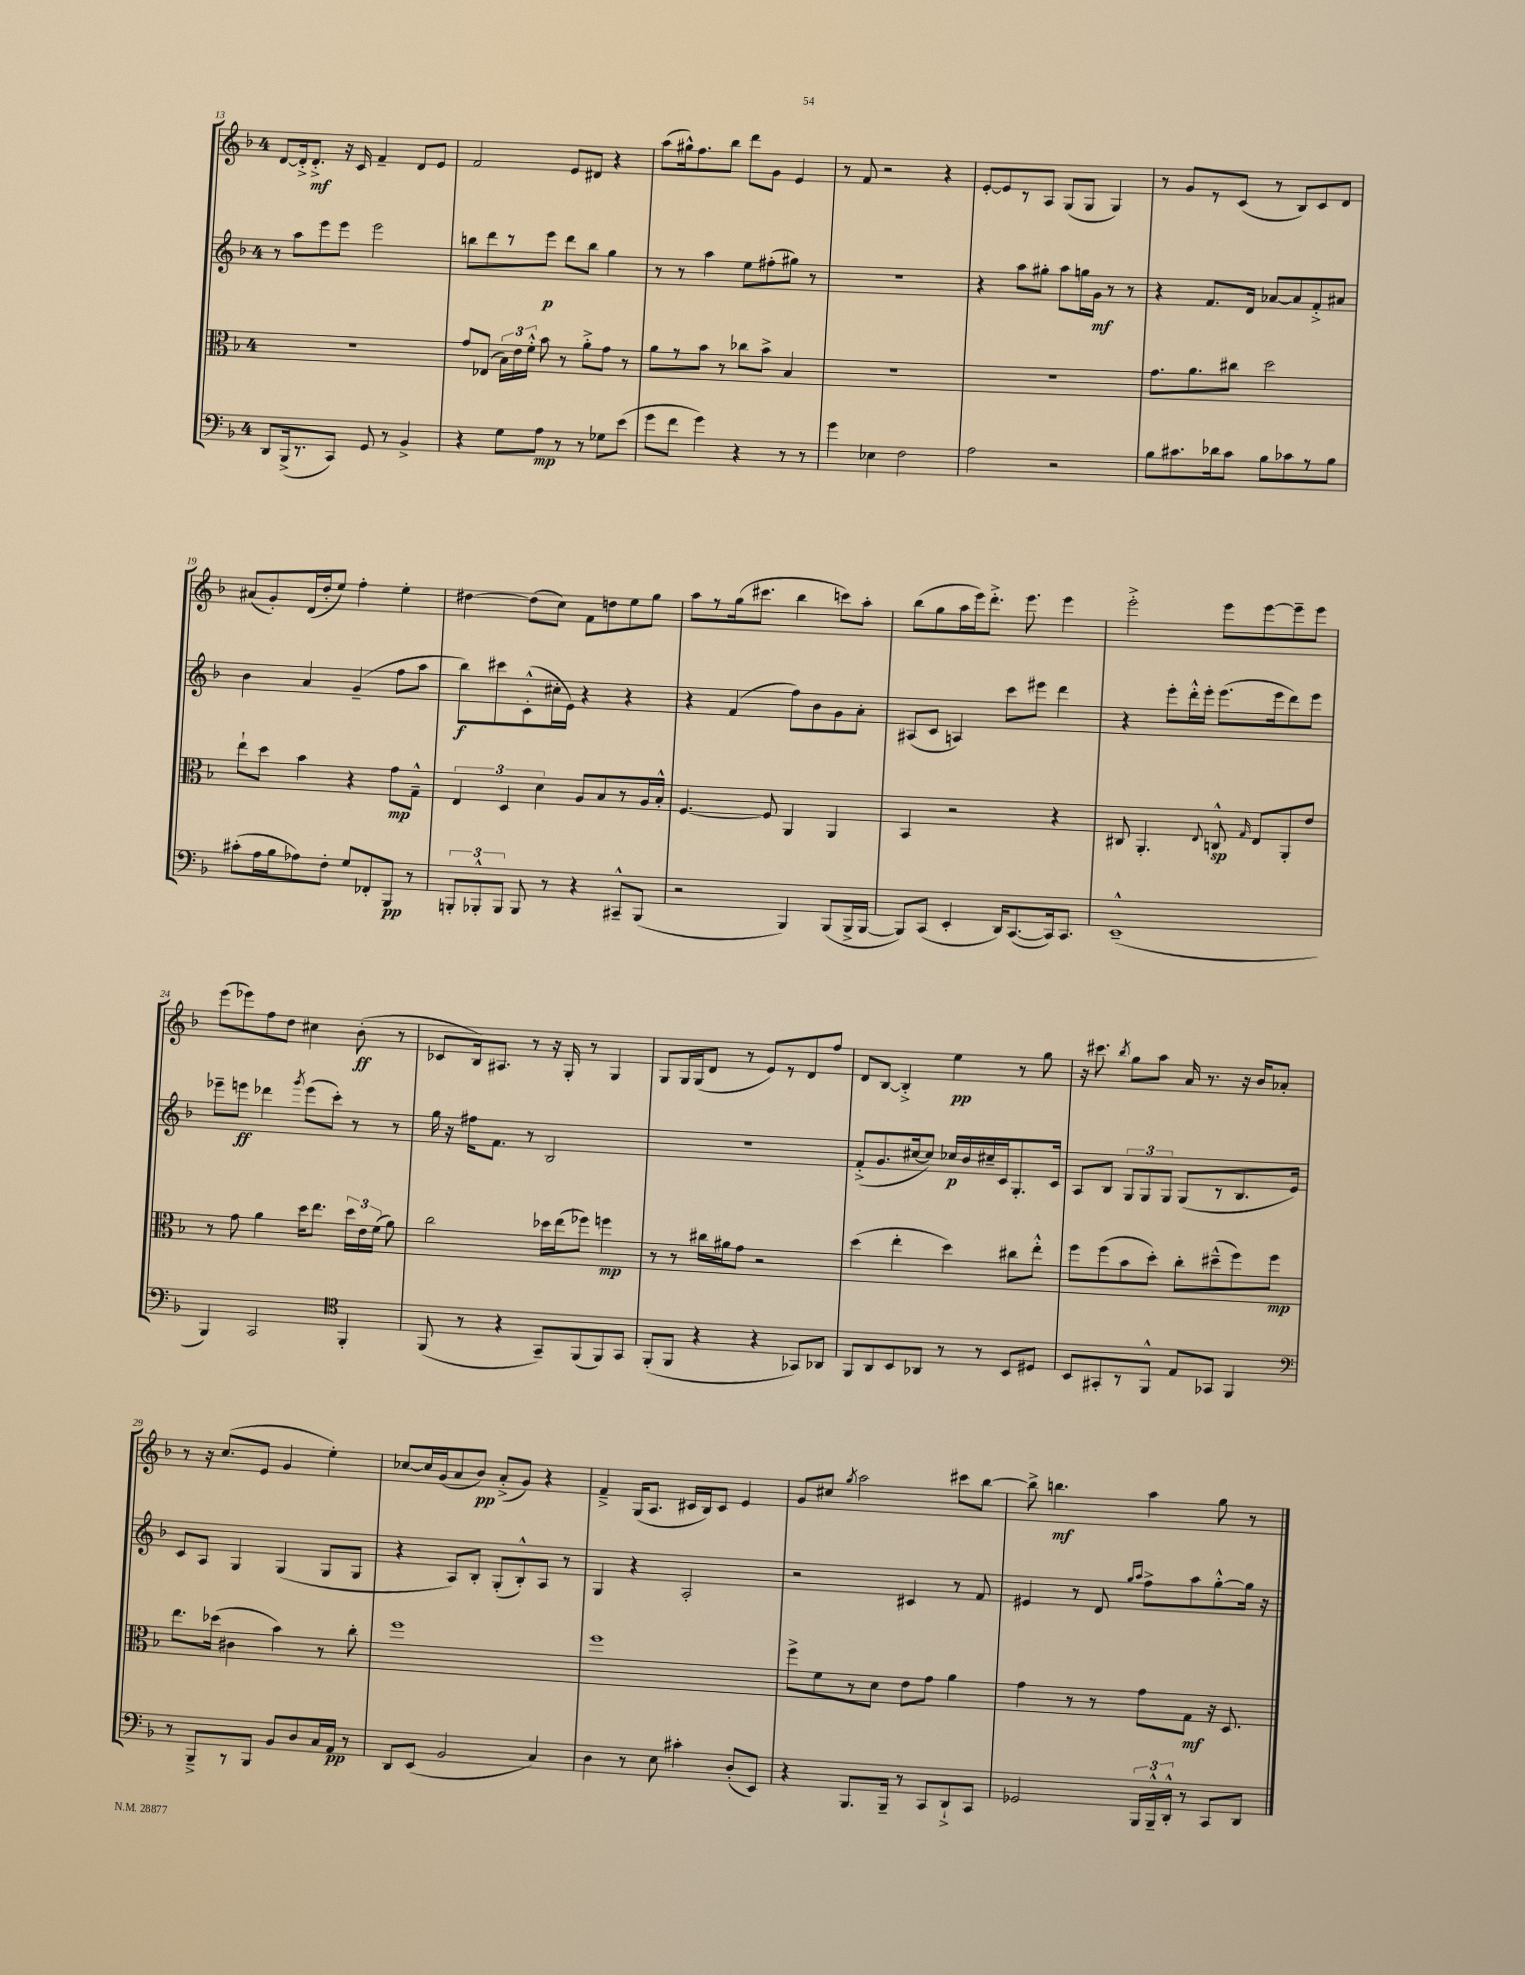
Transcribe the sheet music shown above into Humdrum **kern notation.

**kern	**kern	**kern	**kern
*staff4	*staff3	*staff2	*staff1
*clefF4	*clefC3	*clefG2	*clefG2
*k[b-]	*k[b-]	*k[b-]	*k[b-]
*M4/4	*M4/4	*M4/4	*M4/4
8DD	1r	8r	[8d
(16BBB-^	.	8aa	16d'^]
8.r	.	.	8.d'^
.	.	8eee	.
8CC)	.	8eee	16r
.	.	.	16c
8GG	.	2eee	4f~
8r	.	.	.
4BB-^	.	.	8d
.	.	.	8e
=	=	=	=
4r	8g	8bb	2f
.	(8E-	8ddd	.
8G	24B-)	8r	.
.	24e	.	.
.	24f'^^	.	.
8A	8b-	8eee	.
8r	8r	8ddd	8e
8r	8a'^	8bb	8d#
8G-	8g	4gg	4r
(8e	8r	.	.
=	=	=	=
8g	8a	8r	(8aa
8f	8r	8r	16gg#^^)
.	.	.	8.ff
4g)	8b-	4aa	.
.	8r	.	8bb-
4r	8cc-	8ee	8ddd
.	8b-^	(8ff#'	8g
8r	4B-	8gg#)	4e
8r	.	8r	.
=	=	=	=
4g	1r	1r	8r
.	.	.	8f
4E-	.	.	2r
2F	.	.	.
.	.	.	4r
=	=	=	=
2A	1r	4r	[8e'
.	.	.	8e]
.	.	8aa	8r
.	.	8gg#'	8A
2r	.	8aa	(8G
.	.	16gg	8G
.	.	16g	.
.	.	8r	4G)
.	.	8r	.
=	=	=	=
8B-	8.g	4r	8r
8.c#	.	.	8g
.	8.a	.	.
.	.	8.f	8r
16d-	.	.	.
8c#	8cc#	.	(8c
.	.	16d	.
8B-	2dd	[8a-	8r
8c-	.	8a-]	8B-)
8r	.	8f'^	8c
8B-	.	8a#	8d
=	=	=	=
(8c#'	8ee`	4b-	(8a#
16A	8dd	.	8g')
16B-	.	.	.
8A-)	4b-	4a	(16d
.	.	.	16dd'
8F'	.	.	8ee)
8G	4r	(4g~	4ff'
8FF-'	.	.	.
8BBB-	8g	8ff	4ee'
8r	8G~^^	8aa	.
=	=	=	=
12BBB'	6E	8bb-)	[4dd#
12BBB-'^^	.	.	.
.	.	8ccc#	.
12BBB-	6D	.	.
8BBB-	.	(8c'^^	(8dd#]
.	6d	.	.
8r	.	16cc#'	8cc)
.	.	16e)	.
4r	8A	4r	8f
.	8B-	.	8dd
8CC#~^^	8r	4r	8ee
(8BBB-	16A	.	8gg
.	16B-'^^	.	.
=	=	=	=
2r	[4.F	4r	8aa
.	.	.	8r
.	.	(4f	(16gg
.	.	.	8.ccc#
.	8F]	.	.
4BBB-)	4AA	8ff)	4bb-
.	.	8b-	.
(8BBB-	4AA	8g	8ccc)
16BBB-^	.	8a'	8aa'
[16BBB-	.	.	.
=	=	=	=
8BBB-])	4BB-	(8A#	(8bb-
(8CC	.	8c	8gg
4EE'	2r	4A)	16aa
.	.	.	16eee)
.	.	.	8.ddd'^
16DD)	.	8ccc	.
([8.CC	.	.	8.eee
.	.	8eee#	.
16CC])	4r	4ddd	4eee
8.CC	.	.	.
=	=	=	=
(1EE~^^	8C#	4r	2eee'^
.	4.AA'	.	.
.	.	8eee'	.
.	.	16ddd'^^	.
.	.	16eee'	.
.	8qqE	.	.
.	8C^^	(8.eee	8eee
.	16qqG	.	.
.	8E	.	[8eee
.	.	16eee	.
.	8AA'	8ddd)	8eee~]
.	8e	8eee	8eee
=	=	=	=
4BBB-)	8r	8eee-~	(8eee
.	8g	8eee	8eee-)
2CC	4a	4ddd-	8ff
.	.	.	8dd
.	.	8qggg	.
.	16dd	(8eee	4cc#
.	8.ee	.	.
.	.	8ccc')	.
*clefC4	*	*	*
4FF'	24dd	8r	(8b-'
.	24e	.	.
.	(24f	.	.
.	8a)	8r	8r
=	=	=	=
(8FF	2cc	16gg	8c-
.	.	16r	.
8r	.	16ff#	16B-)
.	.	8.f	8.A#
4r	.	.	.
.	.	8r	8r
8GG~)	16dd-	2B-	16r
.	(16ee	.	16G'
(8FF	8ff-)	.	8r
8FF)	4ff	.	4G
8GG	.	.	.
=	=	=	=
(8FF'	8r	1r	8G
8FF	8r	.	16G
.	.	.	(16G
4r	16cc#	.	8d
.	16a#	.	.
.	8g	.	8r
4r	2r	.	8e)
.	.	.	8r
8GG-)	.	.	8d
8AA-	.	.	8ff
=	=	=	=
8FF	(4dd	(8f'^	8d
8AA	.	8.g	[8B-
8BB-	4ee'	.	4B-'^]
.	.	[16cc#	.
8AA-	.	8cc#])	.
8r	4dd)	16cc-	4ee
.	.	16b-	.
8r	.	16cc#~	.
.	.	16c	.
8BB-	8cc#	8.G'	8r
8D#	8ee'^^	.	8gg
.	.	16c	.
=	=	=	=
8BB-	8ff	8A	16r
.	.	.	8.ccc#
8GG#'	(8ff	8B-	.
.	.	.	8qbb-
8r	8b-	12G	8gg
.	.	12G	.
8FF^^	8dd')	.	8aa
.	.	12G	.
8E	8cc'	(8G	16a
.	.	.	8.r
8GG-	(8dd#~^^	8r	.
4FF	8ff)	8.B-	16r
.	.	.	16b-
.	8ff	.	8a-'
.	.	16e)	.
=	=	=	=
*clefF4	*	*	*
8r	8.ee	8c	8r
8BBB-~^	.	8A	16r
.	(16dd-	.	(8.cc
8r	4c#	4G	.
8BBB-	.	.	8e
8BB-	4b-)	(4G	4g
8D	.	.	.
16C	8r	8G	4ee')
16AA	.	.	.
8r	8cc'	8G	.
=	=	=	=
8DD	1ff	4r	[8cc-
(8EE	.	.	16cc-]
.	.	.	(16g
2BB-	.	8A)	8a
.	.	8B-'	8b-)
.	.	(8G'	(8a'^
.	.	8B-'^^)	8g)
4C)	.	8A	4r
.	.	8r	.
=	=	=	=
4D	1ff	4G	4f~^
8r	.	4r	(16G
.	.	.	8.A
8E	.	.	.
4c#'	.	2A'	16c#
.	.	.	16B-)
.	.	.	8c#
(8D'	.	.	4e
8EE)	.	.	.
=	=	=	=
4r	8ff^	2r	8g
.	8f	.	8cc#
.	.	.	8qgg
8.BBB-	8r	.	2aa
.	8d	.	.
16BBB-~	.	.	.
8r	8e	4c#	.
8CC	8g	.	.
8DD`^	4a	8r	8ccc#
8CC	.	8f	[8bb-
=	=	=	=
2GG-	4g	4e#	8bb-^]
.	.	.	4.bb
.	8r	8r	.
.	8r	8d	.
.	.	16qqgg	.
.	.	16qqaa	.
24BBB-	8g	8ff^	4aa
24BBB-~^^	.	.	.
24DD'^^	.	.	.
8r	8G	8aa	.
8CC	16r	[8gg'^^	8gg
.	8.D	.	.
8DD	.	16gg]	8r
.	.	16r	.
==	==	==	==
*-	*-	*-	*-
